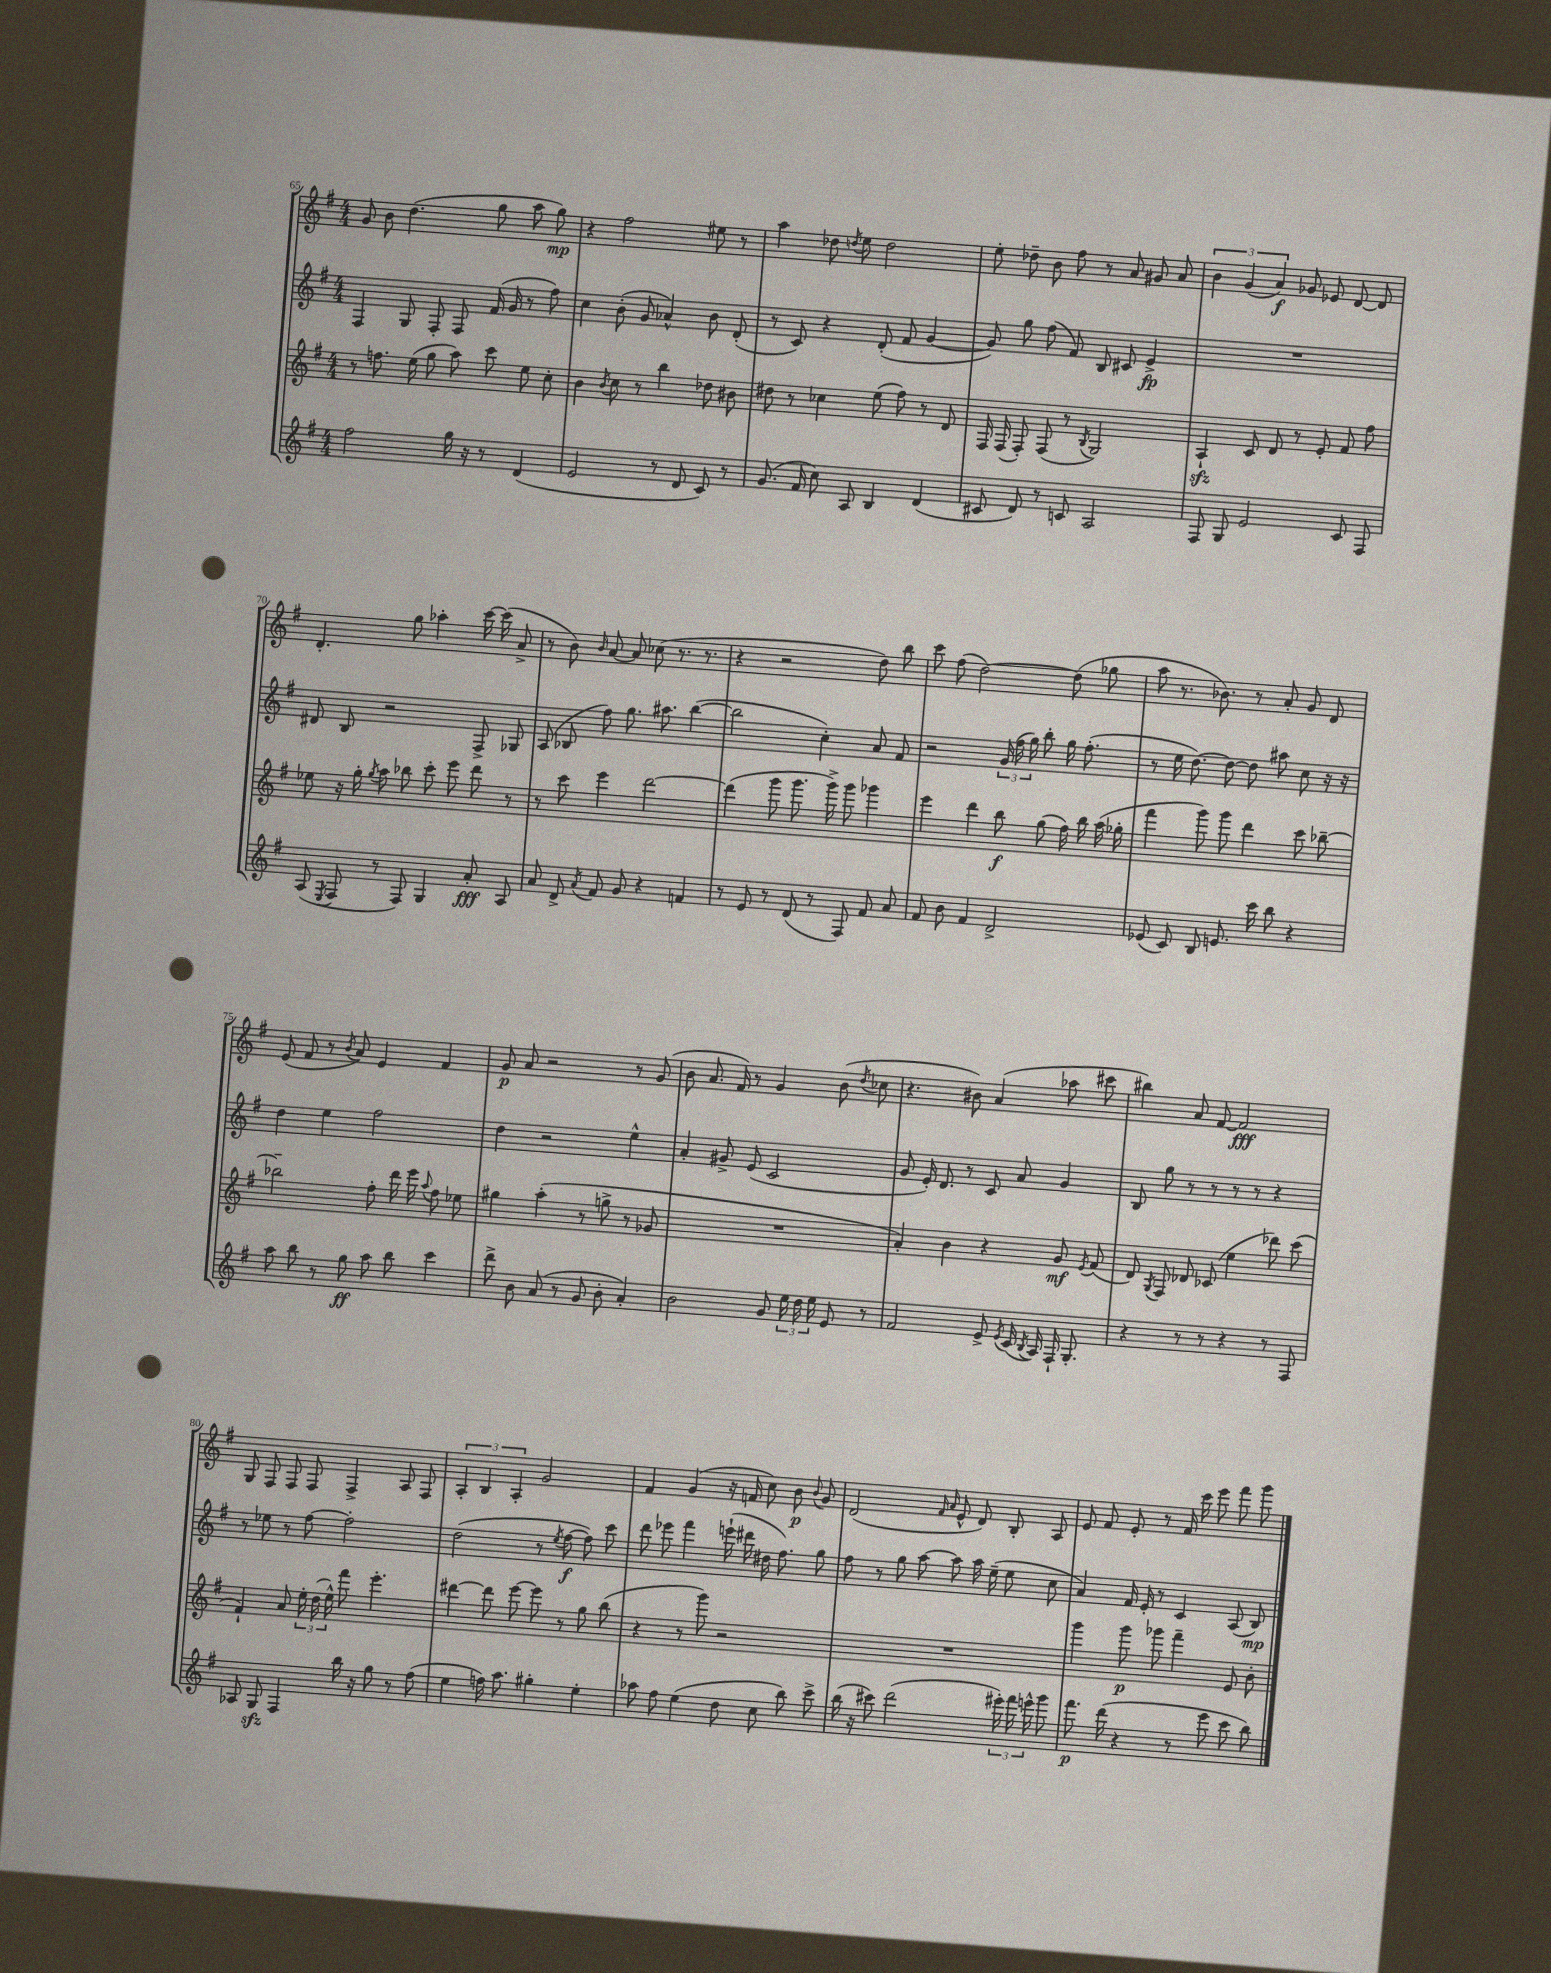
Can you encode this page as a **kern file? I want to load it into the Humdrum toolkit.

**kern	**dynam	**kern	**dynam	**kern	**dynam	**kern	**dynam
*part4	*part4	*part3	*part3	*part2	*part2	*part1	*part1
*staff4	*staff4	*staff3	*staff3	*staff2	*staff2	*staff1	*staff1
*clefG2	*	*clefG2	*	*clefG2	*	*clefG2	*
*k[f#]	*	*k[f#]	*	*k[f#]	*	*k[f#]	*
*M4/4	*	*M4/4	*	*M4/4	*	*M4/4	*
=65	=65	=65	=65	=65	=65	=65	=65
2ff#\	.	8r	.	4F#/	.	8g/	.
.	.	8.ffn\	.	.	.	8b\	.
.	.	.	.	8G/	.	(4.dd\	.
.	.	(16ee\	.	.	.	.	.
.	.	8gg\	.	8F#'/	.	.	.
16gg\	.	8aa\)	.	8F#/	.	.	.
16r	.	.	.	.	.	.	.
8r	.	8ccc\	.	(16f#/	.	8gg\	.
.	.	.	.	16g/	.	.	.
(4d/	.	8ee\	.	8r	.	8aa\	.
.	.	8cc'\	.	8ff#\)	.	8gg\)	mp
=66	=66	=66	=66	=66	=66	=66	=66
2e/	.	4b\	.	4cc\	.	4r	.
.	.	8qb/	.	.	.	.	.
.	.	8cc\	.	(8b'\	.	2ff#\	.
.	.	8r	.	8g/	.	.	.
8r	.	4bb\	.	4a-X^^/)	.	.	.
8d/	.	.	.	.	.	.	.
8c/)	.	8dd-X\	.	8b\	.	8ee#X\	.
8r	.	8b#X\	.	(8d'/	.	8r	.
=67	=67	=67	=67	=67	=67	=67	=67
(8.g/	.	8dd#X\	.	8r	.	4aa\	.
.	.	8r	.	8c/)	.	.	.
16f#/	.	.	.	.	.	.	.
8cc\)	.	4cc-X\	.	4r	.	8dd-X\	.
.	.	.	.	.	.	8qddn/	.
8A/	.	.	.	.	.	8ee\	.
4B/	.	(8ee\	.	(8d'/	.	2dd\	.
.	.	8ff#\)	.	8f#/	.	.	.
(4d/	.	8r	.	[4g/	.	.	.
.	.	8d/	.	.	.	.	.
=68	=68	=68	=68	=68	=68	=68	=68
8c#X/	.	16F#/	.	8g/])	.	8ee'\	.
.	.	(16F#/	.	.	.	.	.
8d/)	.	8F#'/)	.	8gg\	.	8dd-X~\	.
8r	.	(8F#/	.	(8ff#\	.	8b\	.
8cn/	.	8r	.	8f#/)	.	8ff#\	.
.	.	8qB/	.	.	.	.	.
2A/	.	2G/)	.	8B/	.	8r	.
.	.	.	.	8c#X/	.	8a/	.
.	.	.	.	4e^/	fp	8g#X/	.
.	.	.	.	.	.	8a/	.
=69	=69	=69	=69	=69	=69	=69	=69
8F#/	.	4Azz`/	.	1r	.	6b\	.
8G/	.	.	.	.	.	.	.
.	.	.	.	.	.	(6g/	.
2e/	.	8c/	.	.	.	.	.
.	.	.	.	.	.	6a/)	f
.	.	8d/	.	.	.	.	.
.	.	8r	.	.	.	8g-X/	.
.	.	8e'/	.	.	.	8e-X/	.
8c/	.	8f#/	.	.	.	[8d/	.
8F#/	.	8ff#\	.	.	.	8d/]	.
!!LO:LB:g=z
=70	=70	=70	=70	=70	=70	=70	=70
(8A/	.	8ee-X\	.	8d#X/	.	4.d'/	.
8qE/	.	.	.	.	.	.	.
8F#/	.	16r	.	8B/	.	.	.
.	.	16gg'\	.	.	.	.	.
.	.	8qgg/	.	.	.	.	.
8r	.	8aa\	.	2r	.	.	.
8F#/)	.	8bb-X\	.	.	.	8gg\	.
4G/	.	8ccc'\	.	.	.	4aa-X'\	.
.	.	8eee\	.	.	.	.	.
8a'/	fff	8ddd\	.	8F#^/	.	[16ccc\	.
.	.	.	.	.	.	(16ccc\]	.
8A/	.	8r	.	8G-X/	.	8a^/	.
=71	=71	=71	=71	=71	=71	=71	=71
8a/	.	8r	.	(8A/	.	8r	.
8d^/	.	8ccc\	.	8B-X/	.	8b\)	.
8qa/	.	.	.	.	.	16qqb/	.
8f#/	.	4eee\	.	8ff#\)	.	[8a/	.
8g/	.	.	.	8.gg\	.	8a/]	.
4r	.	[2ddd\	.	.	.	(8cc-X\	.
.	.	.	.	8.aa#X\	.	.	.
.	.	.	.	.	.	8.r	.
4fn/	.	.	.	([4bb\	.	.	.
.	.	.	.	.	.	8.r	.
=72	=72	=72	=72	=72	=72	=72	=72
8r	.	(4ddd\]	.	2bb\]	.	4r	.
8e/	.	.	.	.	.	.	.
8r	.	8ggg\	.	.	.	2r	.
(8d/	.	8.ggg\	.	.	.	.	.
8r	.	.	.	4cc'\)	.	.	.
.	.	16ggg^\)	.	.	.	.	.
8F#/)	.	8ggg\	.	.	.	.	.
8f#/	.	4ggg-X\	.	8a/	.	8dd\)	.
8a/	.	.	.	8f#/	.	8bb\	.
=73	=73	=73	=73	=73	=73	=73	=73
8f#/	.	4eee\	.	2r	.	8ccc\	.
8b\	.	.	.	.	.	(8ff#\	.
4f#/	.	4ddd\	.	.	.	[2dd\)	.
2d^/	.	8bb\	f	(24g/	.	.	.
.	.	.	.	24ff#\	.	.	.
.	.	.	.	24gg\)	.	.	.
.	.	(8gg\	.	8bb'\	.	.	.
.	.	16ff#\)	.	16gg\	.	(8dd\]	.
.	.	16bb\	.	(8.ff#'\	.	.	.
.	.	(16aa\	.	.	.	8gg-X\	.
.	.	16gg-X'\	.	.	.	.	.
=74	=74	=74	=74	=74	=74	=74	=74
(8e-X/	.	4fff#\	.	8r	.	8aa\	.
8c/)	.	.	.	16ee\	.	8.r	.
.	.	.	.	[8.dd\)	.	.	.
8B/	.	8ggg\)	.	.	.	.	.
.	.	.	.	.	.	8.b-X\)	.
8.en/	.	8ggg\	.	8dd\_	.	.	.
.	.	4ddd\	.	8dd\]	.	8r	.
16ccc\	.	.	.	.	.	.	.
8bb\	.	.	.	8aa#X\	.	8a'/	.
4r	.	8ccc\	.	8cc\	.	8g/	.
.	.	[8bb-X~\	.	16r	.	8d/	.
.	.	.	.	16r	.	.	.
!!LO:LB:g=z
=75	=75	=75	=75	=75	=75	=75	=75
8aa\	.	2bb-X~\]	.	4dd\	.	(8e/	.
8bb\	.	.	.	.	.	8f#/	.
8r	.	.	.	4ee\	.	8r	.
.	.	.	.	.	.	8qb/	.
8gg\	ff	.	.	.	.	8a/)	.
8aa\	.	8ff#'\	.	2ff#\	.	4e/	.
8bb\	.	16ddd\	.	.	.	.	.
.	.	16eee\	.	.	.	.	.
.	.	8qqaa/	.	.	.	.	.
4ccc\	.	8ff#\	.	.	.	4f#/	.
.	.	8ee-X\	.	.	.	.	.
=76	=76	=76	=76	=76	=76	=76	=76
8ddd^\	.	4gg#X\	.	4dd\	.	8g/	p
8b\	.	.	.	.	.	8a/	.
(8a/	.	(4aa'\	.	2r	.	2r	.
8r	.	.	.	.	.	.	.
8g/	.	8r	.	.	.	.	.
8b'\	.	8ggn^\	.	.	.	.	.
4a'/)	.	8r	.	4ee^^\	.	8r	.
.	.	8g-X/	.	.	.	(8g/	.
=77	=77	=77	=77	=77	=77	=77	=77
2b\	.	1r	.	4a'/	.	8b\	.
.	.	.	.	.	.	8.a/	.
.	.	.	.	8g#X^/	.	.	.
.	.	.	.	.	.	16f#/)	.
.	.	.	.	(8e/	.	8r	.
8g/	.	.	.	2c/	.	4g/	.
24ee\	.	.	.	.	.	.	.
24dd\	.	.	.	.	.	.	.
24ee\	.	.	.	.	.	.	.
8e/	.	.	.	.	.	(8b\	.
.	.	.	.	.	.	8qdd/	.
8r	.	.	.	.	.	8cc-X\	.
=78	=78	=78	=78	=78	=78	=78	=78
2f#/	.	4a'/)	.	8g/	.	4.r	.
.	.	.	.	16e'/)	.	.	.
.	.	.	.	8.d/	.	.	.
.	.	4b\	.	.	.	.	.
.	.	.	.	8r	.	8b#X\)	.
8e^/	.	4r	.	8c/	.	(4a/	.
8qe/	.	.	.	.	.	.	.
(16c/	.	.	.	8a/	.	.	.
8qB/	.	.	.	.	.	.	.
16A/)	.	.	.	.	.	.	.
16F#`/	.	8g/	mf	4g/	.	8aa-X\	.
8.G'/	.	.	.	.	.	.	.
.	.	8qe/	.	.	.	.	.
.	.	(8f#/	.	.	.	8ccc#X\	.
=79	=79	=79	=79	=79	=79	=79	=79
4r	.	8d/)	.	8B/	.	4bb#X\)	.
.	.	8qG/	.	.	.	.	.
.	.	8F#/	.	8gg\	.	.	.
8r	.	8d-X/	.	8r	.	8a/	.
8r	.	(8c-X/	.	8r	.	[8f#/	.
4r	.	4ee\	.	8r	.	2f#/]	fff
.	.	.	.	8r	.	.	.
8r	.	8ddd-X\)	.	4r	.	.	.
8F#/	.	(8ccc\	.	.	.	.	.
!!LO:LB:g=z
=80	=80	=80	=80	=80	=80	=80	=80
8A-X/	.	4f#`/)	.	8r	.	8G/	.
8Gzz/	.	.	.	8ee-X\	.	8F#/	.
4F#/	.	8a/	.	8r	.	8F#/	.
.	.	24ee'\	.	[8ff#\	.	8F#/	.
.	.	(24dd\	.	.	.	.	.
.	.	24ee^^\)	.	.	.	.	.
16bb\	.	8fff#\	.	2ff#'\]	.	4F#^/	.
16r	.	.	.	.	.	.	.
8gg\	.	4.eee'\	.	.	.	.	.
8r	.	.	.	.	.	8A/	.
(8ff#\	.	.	.	.	.	8F#/	.
=81	=81	=81	=81	=81	=81	=81	=81
4ee\	.	[4ddd#X\	.	(2dd\	.	6A'/	.
.	.	.	.	.	.	6B/	.
16ffn\)	.	8ddd#\]	.	.	.	.	.
8.aa\	.	.	.	.	.	.	.
.	.	.	.	.	.	6A'/	.
.	.	[8eee\	.	.	.	.	.
4gg#X'\	.	8eee\]	.	8r	.	2g/	.
.	.	.	.	8qee/	.	.	.
.	.	8r	.	[8ff#\	f	.	.
4ee'\	.	8gg\	.	8ff#\])	.	.	.
.	.	(8bb\	.	8ccc\	.	.	.
=82	=82	=82	=82	=82	=82	=82	=82
8aa-X\	.	4r	.	8ddd\	.	4f#/	.
8ff#\	.	.	.	8eee-X\	.	.	.
(4ee\	.	8r	.	4fff#\	.	(4g/	.
.	.	8ggg\)	.	.	.	.	.
8dd\	.	2r	.	(16eeen`\	.	16r	.
.	.	.	.	16ddd#X\	.	16fn/	.
8cc\	.	.	.	16dd#X\	.	8cc\)	.
.	.	.	.	8.ff#\)	.	.	.
8bb\)	.	.	.	.	.	8b\	p
.	.	.	.	.	.	8qqb/	.
8ccc^\	.	.	.	8gg\	.	8g/	.
=83	=83	=83	=83	=83	=83	=83	=83
(16bb\	.	1r	.	8ff#\	.	(2d/	.
16r	.	.	.	.	.	.	.
8ccc#X\)	.	.	.	8r	.	.	.
(2ddd\	.	.	.	8gg\	.	.	.
.	.	.	.	[8aa\	.	.	.
.	.	.	.	.	.	16qqf#/	.
.	.	.	.	.	.	16qqa/	.
.	.	.	.	8aa\]	.	8e^^/	.
.	.	.	.	16aa\	.	8d/)	.
.	.	.	.	(16ee~\	.	.	.
24eee#X'\)	.	.	.	8ee\	.	8B'/	.
24fff#\	.	.	.	.	.	.	.
24eeen^^\	.	.	.	.	.	.	.
8ggg\	.	.	.	8cc\	.	8A/	.
=84	=84	=84	=84	=84	=84	=84	=84
8.fff#\	p	4ggg\	.	4a/)	.	8e/	.
.	.	.	.	.	.	8f#/	.
(16ddd\	.	.	.	.	.	.	.
4r	.	8ggg\	p	16f#/	.	8e'/	.
.	.	.	.	16e'/	.	.	.
.	.	8ggg-X\	.	8r	.	8r	.
8r	.	4fff#~\	.	4c/	.	16f#/	.
.	.	.	.	.	.	16ccc\	.
8eee\	.	.	.	.	.	8eee\	.
8ccc\	.	8e/	.	(8A/	.	8fff#\	.
8bb\)	.	8b'\	.	8B/)	mp	8ggg\	.
==	==	==	==	==	==	==	==
*-	*-	*-	*-	*-	*-	*-	*-
